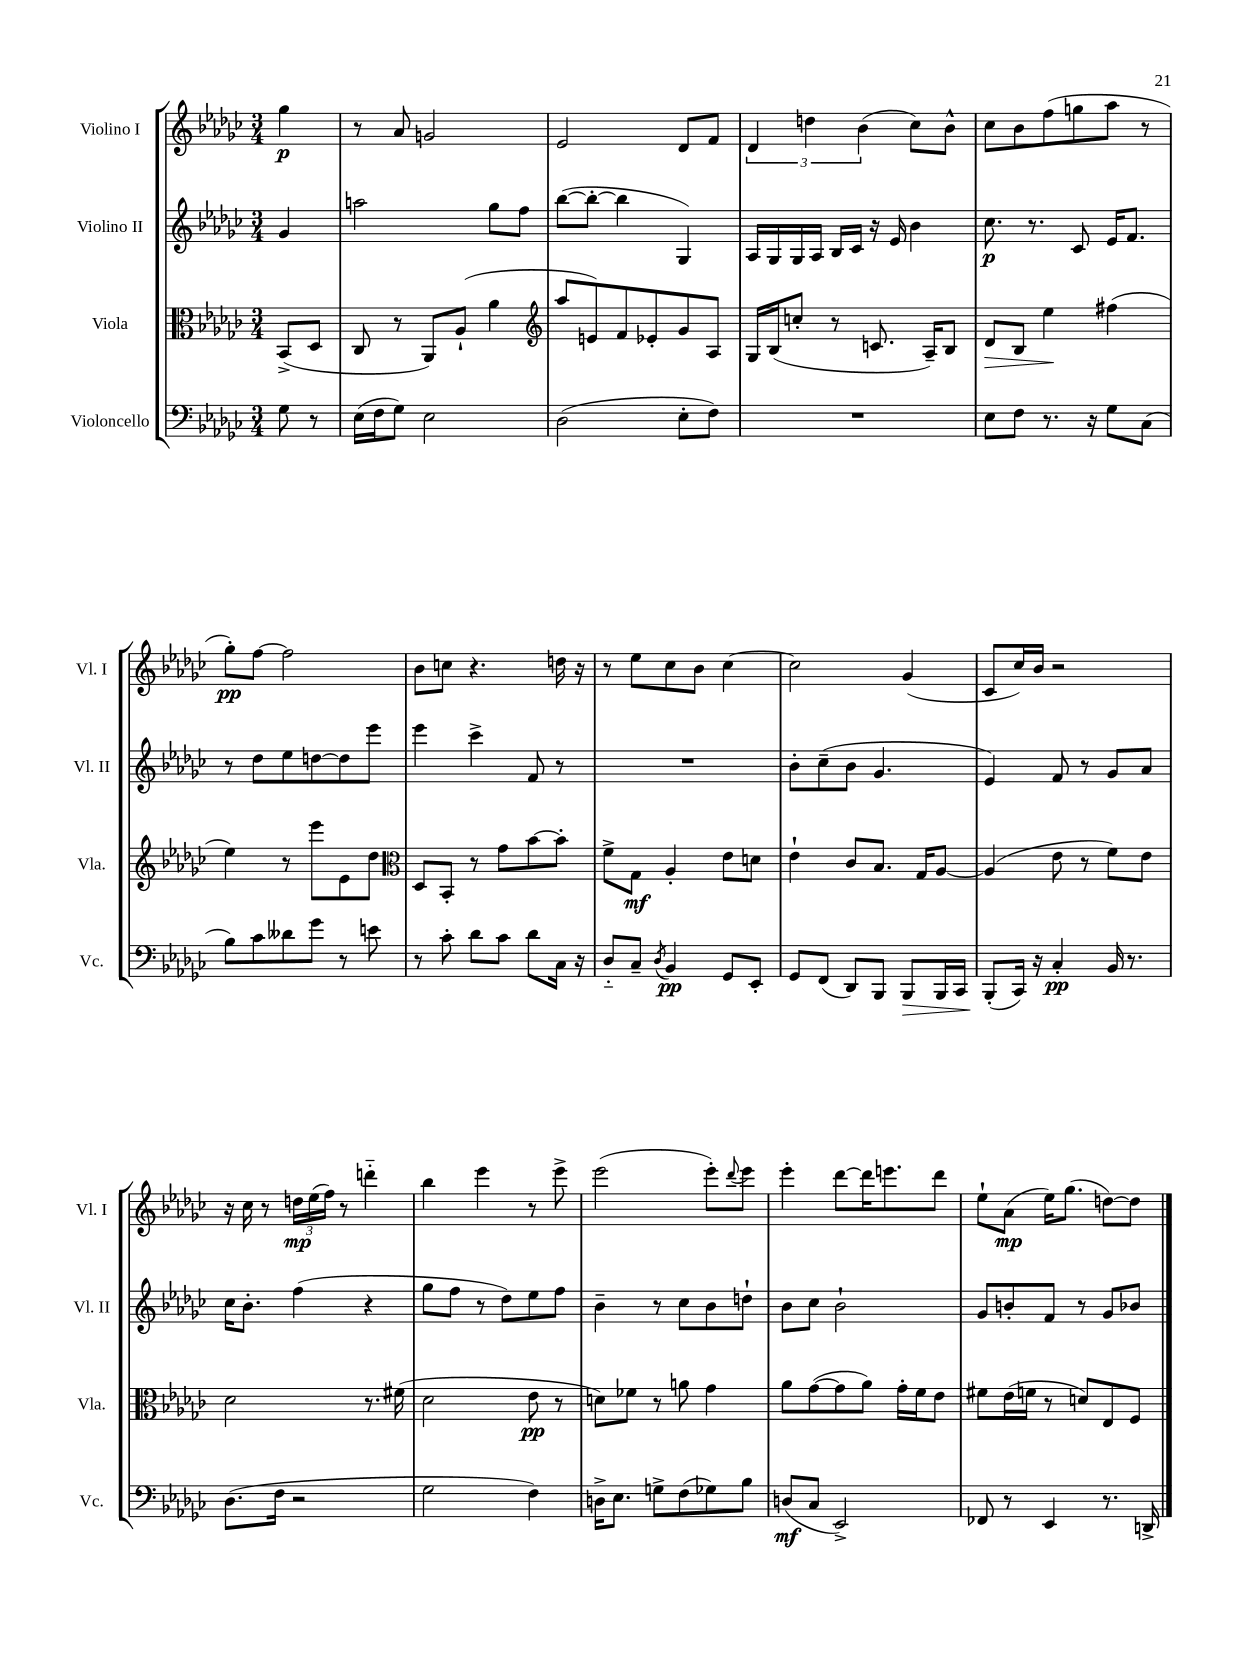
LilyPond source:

<<
\new StaffGroup <<
\new Staff = "s0" \with { instrumentName = "Violino I" shortInstrumentName = "Vl. I" } {
    \clef treble \key ges \major \numericTimeSignature \time 3/4 \partial 4
    ges''4\p |
    r8 aes'8 g'2 |
    ees'2 des'8 f'8 |
    \tuplet 3/2 { des'4 d''4 bes'4( } ces''8) bes'8-^ |
    ces''8 bes'8 f''8( g''8 aes''8 r8 |
    ges''8-.\pp) f''8~ f''2 |
    bes'8 c''8 r4. d''16 r16 |
    r8 ees''8 ces''8 bes'8 ces''4~ |
    ces''2 ges'4( |
    ces'8 ces''16) bes'16 r2 |
    r16 ces''16 r8 \tuplet 3/2 { d''16\mp ees''16( f''16) } r8 d'''4-_ |
    bes''4 ees'''4 r8 ees'''8-> |
    ees'''2( ees'''8-.) \appoggiatura { des'''8 } ees'''8 |
    ees'''4-. des'''8~ des'''16 e'''8. des'''8 |
    ees''8-! aes'8\mp( ees''16) ges''8.( d''8~) d''8 \bar "|." |
}
\new Staff = "s1" \with { instrumentName = "Violino II" shortInstrumentName = "Vl. II" } {
    \clef treble \key ges \major \numericTimeSignature \time 3/4 \partial 4
    ges'4 |
    a''2 ges''8 f''8 |
    bes''8~( bes''8~-. bes''4 ges4) |
    aes16 ges16 ges16 aes16 bes16 ces'16 r16 ees'16 bes'4 |
    ces''8.\p r8. ces'8 ees'16 f'8. |
    r8 des''8 ees''8 d''8~ d''8 ees'''8 |
    ees'''4 ces'''4-> f'8 r8 |
    R2. |
    bes'8-. ces''8--( bes'8 ges'4. |
    ees'4) f'8 r8 ges'8 aes'8 |
    ces''16 bes'8.-. f''4( r4 |
    ges''8 f''8 r8 des''8) ees''8 f''8 |
    bes'4-- r8 ces''8 bes'8 d''8-! |
    bes'8 ces''8 bes'2-! |
    ges'8 b'8-. f'8 r8 ges'8 bes'8 \bar "|." |
}
\new Staff = "s2" \with { instrumentName = "Viola" shortInstrumentName = "Vla." } {
    \clef alto \key ges \major \numericTimeSignature \time 3/4 \partial 4
    bes,8->( des8 |
    ces8 r8 aes,8) aes8-!( aes'4 |
    \clef treble aes''8 e'8) f'8 ees'8-. ges'8 aes8 |
    ges16 bes16( c''8-. r8 c'8. aes16--) bes8 |
    des'8\> bes8 ees''4\! fis''4( |
    ees''4) r8 ees'''8 ees'8 des''8 |
    \clef alto des8 bes,8-. r8 ges'8 bes'8~ bes'8-. |
    f'8-> ges8\mf aes4-. ees'8 d'8 |
    ees'4-! ces'8 bes8. ges16 aes8~ |
    aes4( ees'8 r8 f'8) ees'8 |
    des'2 r8. fis'16( |
    des'2 ees'8\pp r8 |
    d'8) fes'8 r8 a'8 ges'4 |
    aes'8 ges'8~( ges'8 aes'8) ges'16-. f'16 ees'8 |
    fis'8 ees'16( f'16 r8 d'8) ees8 f8 \bar "|." |
}
\new Staff = "s3" \with { instrumentName = "Violoncello" shortInstrumentName = "Vc." } {
    \clef bass \key ges \major \numericTimeSignature \time 3/4 \partial 4
    ges8 r8 |
    ees16( f16 ges8) ees2 |
    des2( ees8-. f8) |
    R2. |
    ees8 f8 r8. r16 ges8 ces8( |
    bes8) ces'8 deses'8 ges'8 r8 e'8 |
    r8 ces'8-. des'8 ces'8 des'8 ces16 r16 |
    des8-_ ces8-- \acciaccatura { des8 } bes,4\pp ges,8 ees,8-. |
    ges,8 f,8( des,8) bes,,8 bes,,8\> bes,,16 ces,16 |
    bes,,8-.\!( ces,16) r16 ces4-.\pp bes,16 r8. |
    des8.( f16 r2 |
    ges2 f4) |
    d16-> ees8. g8-> f8( ges8) bes8 |
    d8\mf( ces8 ees,2->) |
    fes,8 r8 ees,4 r8. d,16-> \bar "|." |
}
>>
>>
\layout { \context { \Score \remove "Bar_number_engraver" } }
